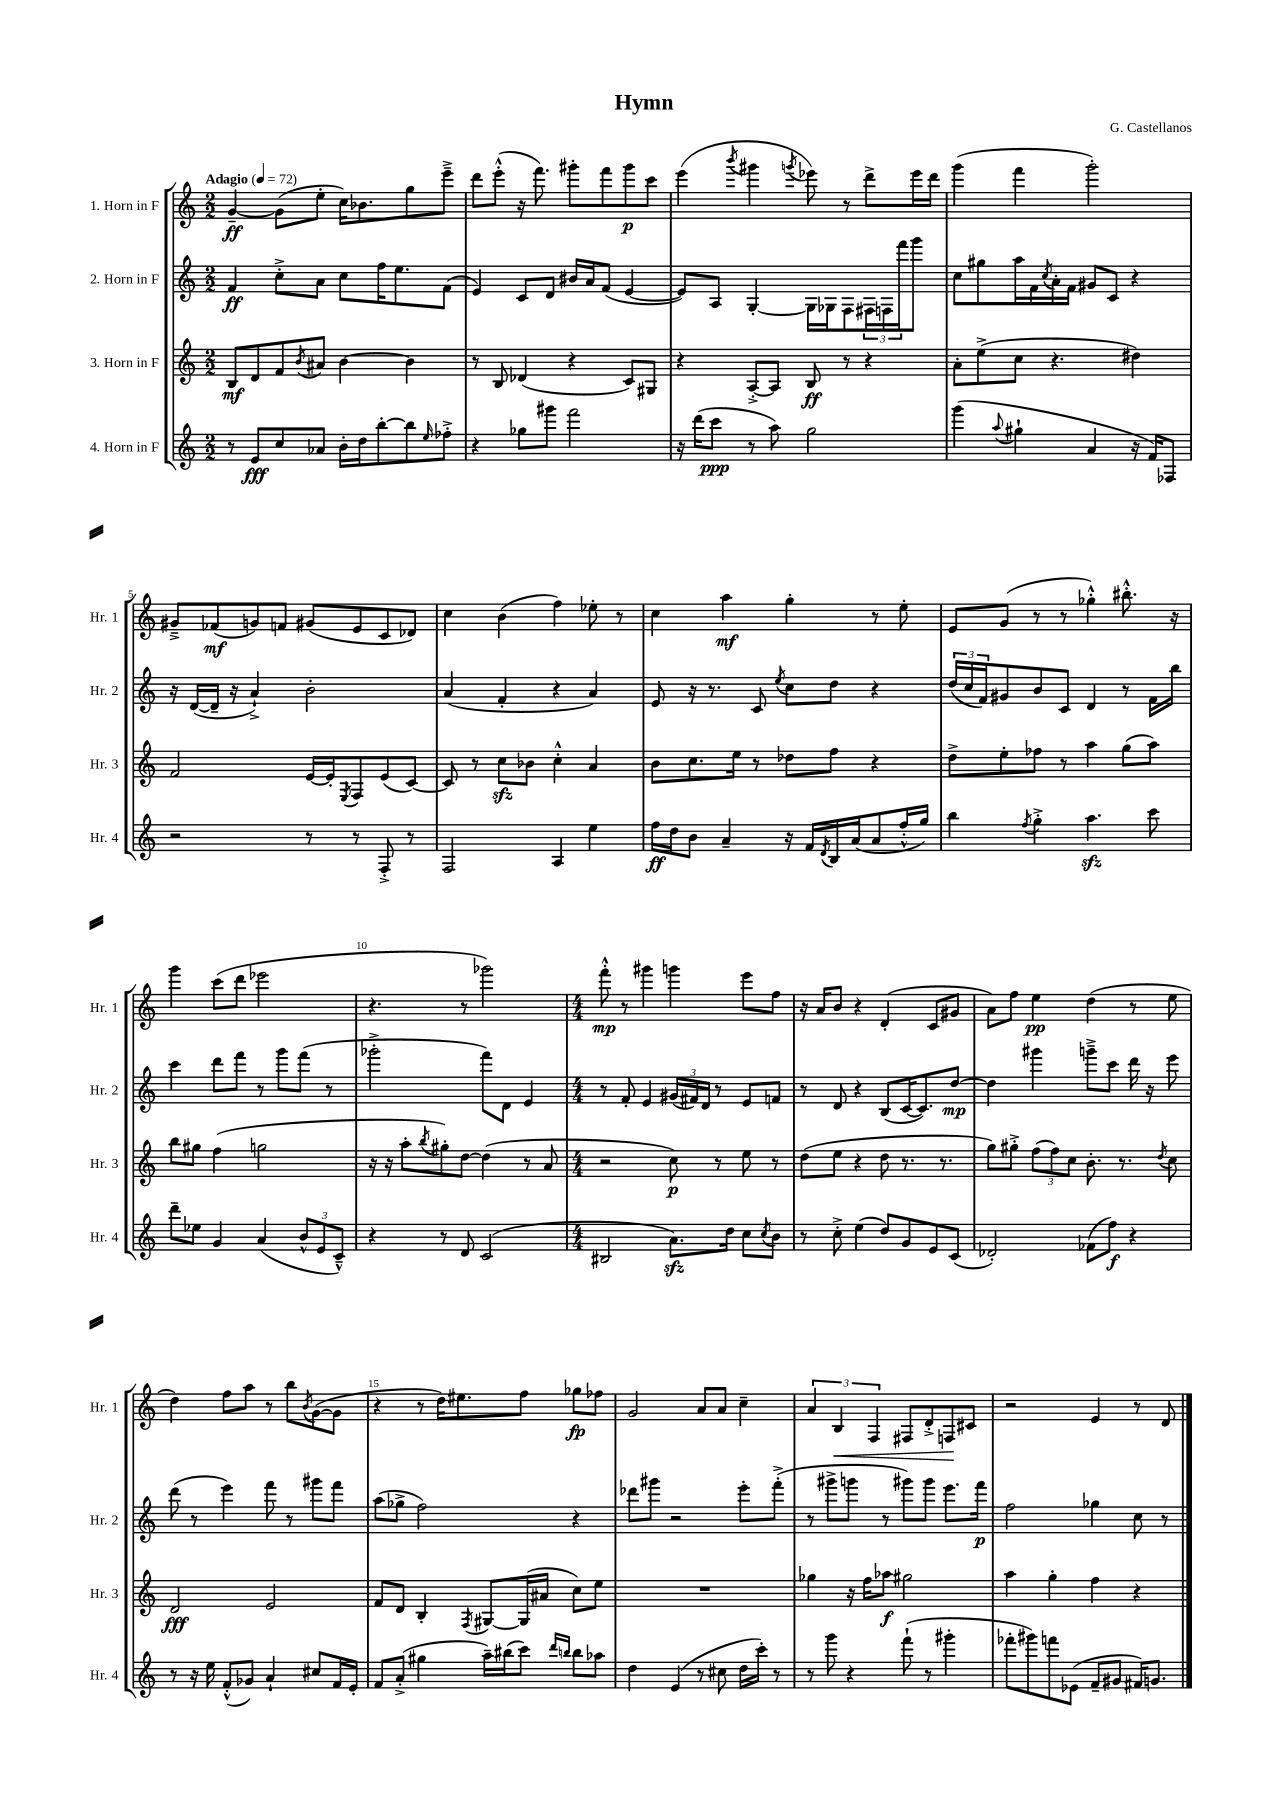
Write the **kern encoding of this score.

**kern	**kern	**kern	**kern
*staff4	*staff3	*staff2	*staff1
*clefG2	*clefG2	*clefG2	*clefG2
*k[]	*k[]	*k[]	*k[]
*M2/2	*M2/2	*M2/2	*M2/2
*MM72	*MM72	*MM72	*MM72
8r	8B	4f	[4g~
8e	8d	.	.
8cc	8f	8cc'^	(8g]
.	8qb	.	.
8a-	8a#	8a	8ee'
16b'	[4b	8cc	16cc)
16dd	.	.	8.b-
[8bb'	.	16ff	.
.	.	8.ee	.
8bb]	4b]	.	8gg
16qqee	.	.	.
8ff-'^	.	(8f	8eee~^
=	=	=	=
4r	8r	4e)	8ddd
.	8B	.	(8eee'^^
8gg-	(4d-	8c	16r
.	.	.	8.fff)
8ggg#	.	8d	.
2fff	4r	16b#	8ggg#'
.	.	16a	.
.	.	(8f	8fff
.	8c)	[4e	8ggg#
.	8G#	.	8ccc
=	=	=	=
16r	4r	8e])	(4eee
(16ddd	.	.	.
8ccc	.	8A	.
.	.	.	8qbbb
8r	[8A'^	[4G'	4ggg#
8aa)	8A]	.	.
.	.	.	8qggg
2gg	8B	16G]	8eee-)
.	.	16G-	.
.	8r	8F	8r
.	4r	24F#	8ddd^
.	.	24F	.
.	.	24fff	.
.	.	8ggg	16eee-
.	.	.	16ddd
=	=	=	=
(4ggg	8a'	8cc	(4ggg
.	(8ee^	8gg#	.
8qqaa	.	.	.
4gg#`	8cc	16aa	4fff
.	.	16f	.
.	.	8qcc	.
.	4.r	16a'	.
.	.	16f	.
4a	.	8g#	2ggg')
.	.	8c	.
16r	4dd#)	4r	.
16f)	.	.	.
8F-	.	.	.
=	=	=	=
2r	2f	16r	8g#~^
.	.	([16d	.
.	.	16d~]	(8f-
.	.	16r	.
.	.	4a`^)	8g)
.	.	.	8f
8r	[16e	2b'	(8g#
.	16e']	.	.
.	8qE	.	.
8r	8F	.	8e
8F'^	(8e	.	8c
8r	[8c)	.	8d-)
=	=	=	=
2F	8c]	(4a	4cc
.	8r	.	.
.	8cc	4f'	(4b
.	8b-	.	.
4A	4cc'^^	4r	4ff)
4ee	4a	4a)	8ee-'
.	.	.	8r
=	=	=	=
16ff	8b	8e	4cc
16dd	.	.	.
8b	8.cc	16r	.
.	.	8.r	.
4a~	.	.	4aa
.	16ee	.	.
.	8r	8c	.
.	.	8qee	.
16r	8dd-	8cc	4gg'
16f	.	.	.
8qd	.	.	.
16B	8ff	8dd	.
(16a	.	.	.
8a	4r	4r	8r
16ff'^^	.	.	8ee'
16gg)	.	.	.
=	=	=	=
4bb	8dd^	(24dd	8e
.	.	24cc	.
.	.	24f)	.
.	8ee'	8g#	(8g
8qff	.	.	.
4gg'^	8ff-	8b	8r
.	8r	8c	8r
4.aa	4aa	4d	4gg-'^^)
.	(8gg	8r	8.bb#'^^
8ccc	8aa)	16f	.
.	.	16bb	16r
=	=	=	=
8ddd~	8bb	4ccc	4ggg
8ee-	8gg#	.	.
4g	(4ff	8ddd	(8ccc
.	.	8fff	8ddd
(4a	2gg	8r	2eee-
.	.	8ggg	.
12b^^	.	(8fff	.
12e	.	.	.
.	.	8r	.
12c~^^)	.	.	.
=	=	=	=
4r	16r	2ggg-'^	4.r
.	16r	.	.
.	8aa'	.	.
.	8qbb	.	.
8r	8gg#')	.	.
8d	[8dd	.	8r
(2c	(4dd]	8fff)	2ggg-)
.	.	8d	.
.	8r	4e	.
.	8a	.	.
=	=	=	=
*M4/4	*M4/4	*M4/4	*M4/4
2B#	2r	8r	8fff'^^
.	.	8f'	8r
.	.	4e	4ggg#
8.a)	8cc)	(24g#	4ggg
.	.	24f#)	.
.	.	24d	.
.	8r	8r	.
16dd	.	.	.
8cc	8ee	8e	8eee
8qcc	.	.	.
8b	8r	8f	8ff
=	=	=	=
8r	(8dd	8r	16r
.	.	.	16a
8cc'^	8ee	8d	8b
(4ee	4r	4r	4r
8dd)	8dd	(8B	(4d'
8g	8.r	[16c	.
.	.	8.c])	.
8e	.	.	8c
.	8.r	.	.
(8c	.	[8dd	8g#
=	=	=	=
2d-')	8gg)	4dd]	8a)
.	8gg#'^	.	8ff
.	(12ff	4ggg#	4ee
.	12ff)	.	.
.	12cc	.	.
(8f-	8.b'	8ggg~^	(4dd
8ff)	.	8ccc	.
.	8.r	.	.
4r	.	16ddd	8r
.	.	16r	.
.	8qdd	.	.
.	8cc	8eee	8ee
=	=	=	=
8r	2d	(8ddd	4dd)
16r	.	8r	.
16ee	.	.	.
(8f'^^	.	4eee)	8ff
8g-)	.	.	8aa
4a`	2e	8fff	8r
.	.	8r	8bb
.	.	.	8qb
8cc#	.	8ggg#	([8g
16f	.	8fff	8g]
16e'	.	.	.
=	=	=	=
8f	8f	(8aa	4r
(8a'^	8d	8gg-^	.
4gg#	4B'	2ff)	8r
.	.	.	16dd)
.	.	.	8.ee#
.	8qF	.	.
16aa~)	[8G#	.	.
(16bb#	.	.	.
8ccc)	(16G#]	.	8ff
.	16a#	.	.
16qqddd	.	.	.
16qqbb	.	.	.
8bb	8cc)	4r	8gg-
8aa-	8ee	.	8ff-
=	=	=	=
4dd	1r	8ddd-	2g
.	.	8ggg#	.
(4e	.	2r	.
8r	.	.	8a
8cc#	.	.	8a
16dd	.	8eee'	4cc~
16ccc')	.	.	.
8r	.	(8fff'^	.
=	=	=	=
8r	4gg-	8r	6a
8ggg	.	8ggg#^	.
.	.	.	6B
4r	16r	8ggg	.
.	16ff	.	.
.	.	.	6F
.	8aa-	8r	.
(8fff`	2gg#	8ggg#)	8F#
8r	.	8ggg#	8d'^
4ggg#'	.	8.eee	8F
.	.	.	8c#
.	.	16fff	.
=	=	=	=
8fff-'	4aa	2ff	2r
8ggg#)	.	.	.
8fff	4gg'	.	.
(8e-	.	.	.
8f~	4ff	4gg-	4e
8g#	.	.	.
16f#)	4r	8cc	8r
8.g	.	.	.
.	.	8r	8d
==	==	==	==
*-	*-	*-	*-
